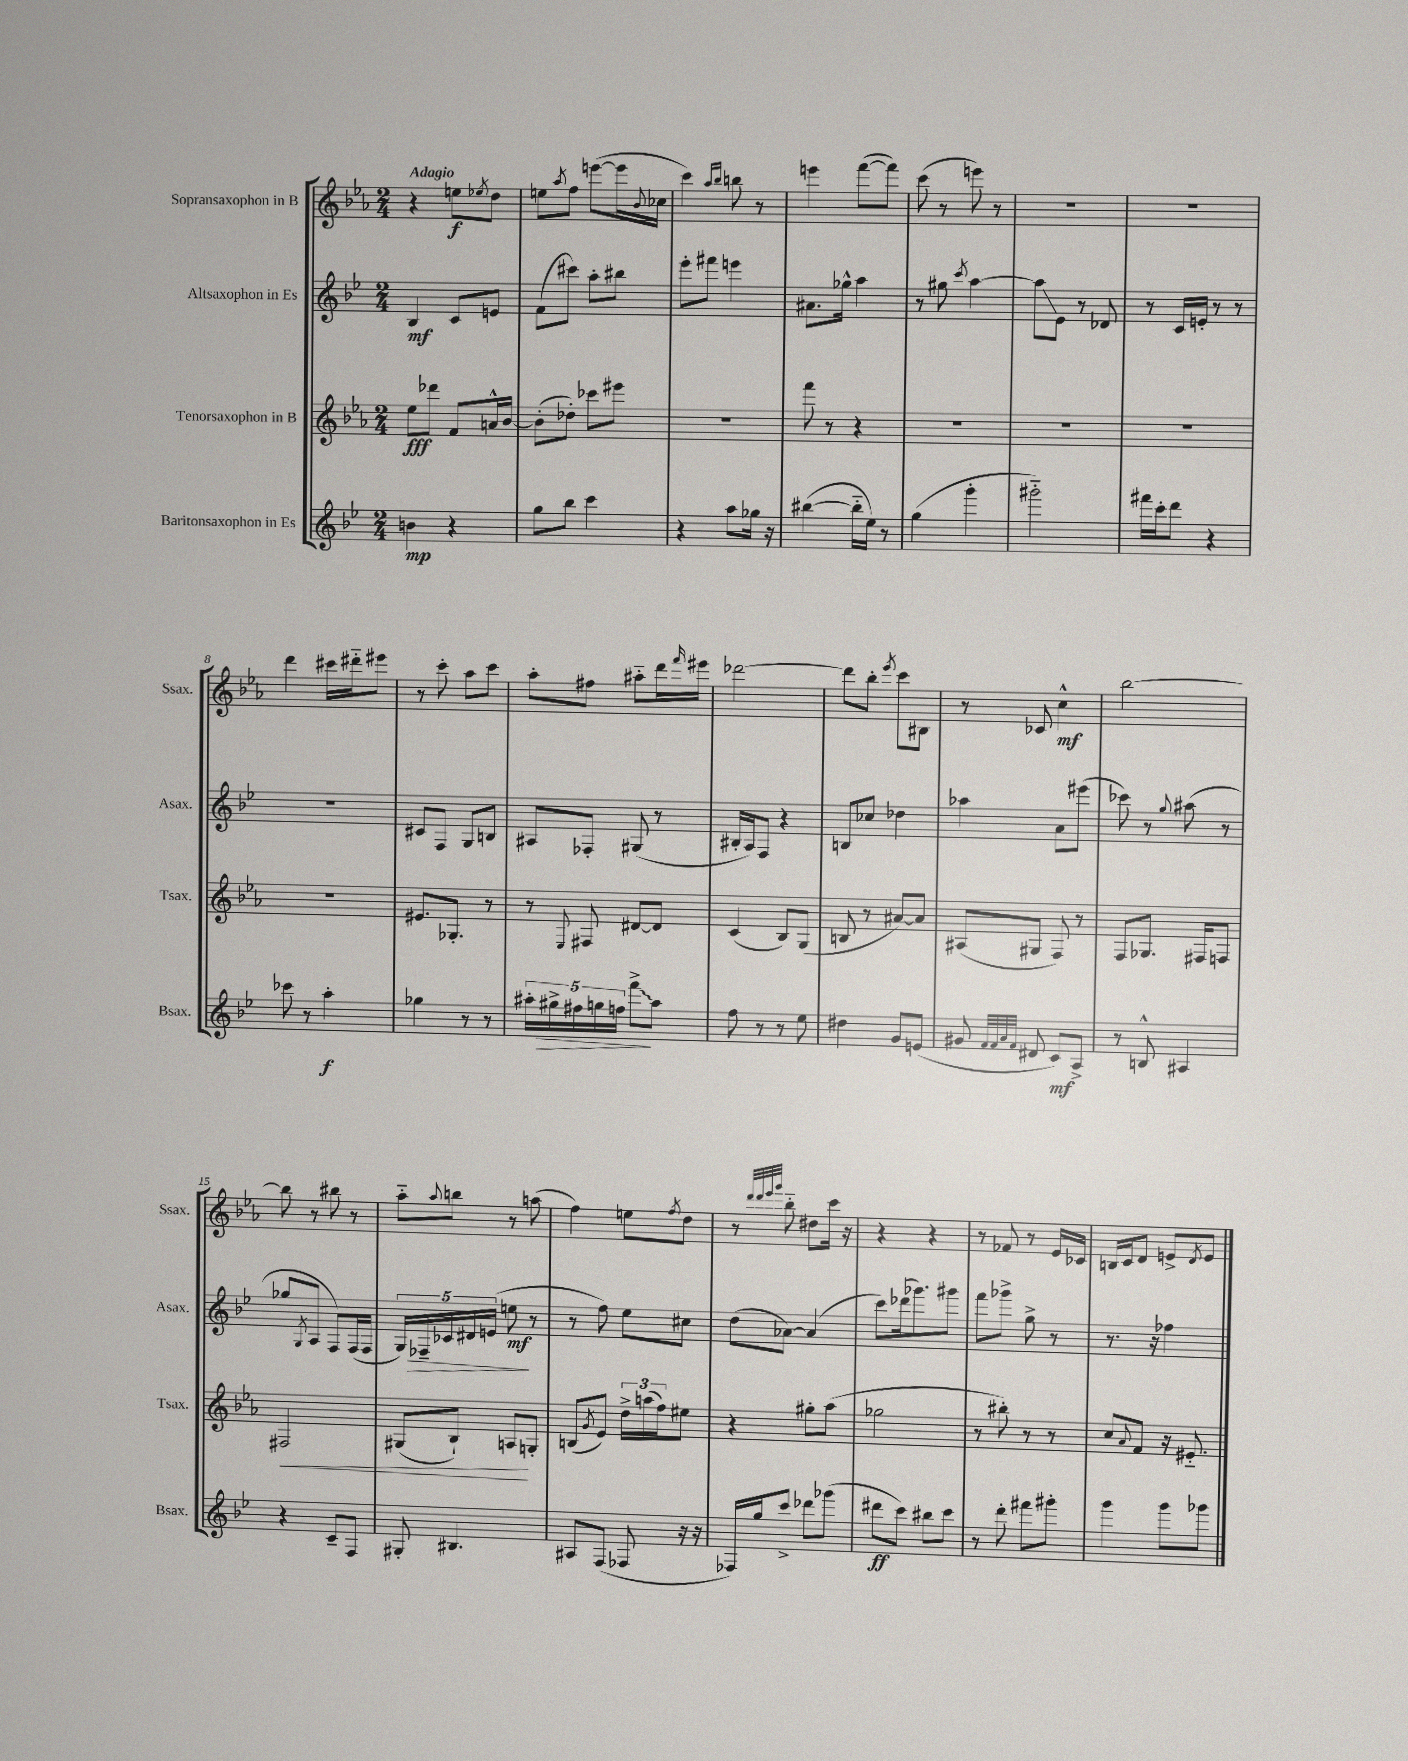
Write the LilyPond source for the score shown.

<<
\new StaffGroup <<
\new Staff = "s0" \with { instrumentName = "Sopransaxophon in B" shortInstrumentName = "Ssax." } {
    \clef treble \key ees \major \numericTimeSignature \time 2/4 \tempo "Adagio"
    r4 e''8\f \acciaccatura { ees''8 } d''8 |
    e''8 \acciaccatura { aes''8 } f''8 e'''8~( e'''16 \appoggiatura { bes'8 } ces''16 |
    c'''4) \grace { aes''16 bes''16 } b''8 r8 |
    e'''4 f'''8~( f'''8) |
    c'''8( r8 e'''8) r8 |
    R2 |
    R2 |
    d'''4 cis'''16 dis'''16-_ eis'''8 |
    r8 c'''8-. aes''8 c'''8 |
    aes''8-. fis''8 ais''8-_ d'''16 \grace { f'''16 } eis'''16 |
    des'''2~ |
    des'''8 bes''8-. \acciaccatura { ees'''8 } c'''8 bis8 |
    r8 ces'8 c''4-^\mf |
    bes''2~ |
    bes''8 r8 bis''8 r8 |
    aes''8-_ \appoggiatura { aes''8 } b''8 r8 a''8( |
    f''4) e''8 \acciaccatura { f''8 } d''8 |
    r8 \grace { d'''32 d'''32 ees'''32 g'''32 } bes''8-_ dis''8 c'''16 r16 |
    r4 r4 |
    r8 fes'8 r8 ees'16 ces'16 |
    b16 c'16 d'8 e'8-> \acciaccatura { d'8 } e'8 \bar "|." |
}
\new Staff = "s1" \with { instrumentName = "Altsaxophon in Es" shortInstrumentName = "Asax." } {
    \clef treble \key bes \major \numericTimeSignature \time 2/4
    bes4\mf c'8 e'8 |
    f'8( cis'''8) a''8-. bis''8 |
    ees'''8-. fis'''8 e'''4 |
    ais'8. ges''16-^ a''4 |
    r8 gis''8 \acciaccatura { c'''8 } a''4~ |
    a''8\glissando ees'8 r8 des'8 |
    r8 c'16 e'16-. r8 r8 |
    r2 |
    cis'8 f8 g8 b8 |
    ais8 fes8-. gis8( r8 |
    bis16-. a16) f8 r4 |
    b8 ces''8 des''4 |
    aes''4 a'8 eis'''8( |
    ces'''8) r8 \appoggiatura { g''8 } ais''8( r8 |
    ges''8 \acciaccatura { g8 } a8 f8) f16( f16 |
    \tuplet 5/4 { g16) fes16--\> ces'16 dis'16 e'16( } e''8\mf\! r8 |
    r8 f''8) ees''8 cis''8 |
    d''8( aes'8~) aes'4( |
    c'''8) des'''16( ges'''8.) gis'''8 |
    f'''8 ges'''8-> g''8-> r8 |
    r8. r16 fes''4 \bar "|." |
}
\new Staff = "s2" \with { instrumentName = "Tenorsaxophon in B" shortInstrumentName = "Tsax." } {
    \clef treble \key ees \major \numericTimeSignature \time 2/4
    ees''8\fff des'''8 f'8 a'16-^ bes'16~ |
    bes'8-.( des''8-.) ces'''8 eis'''8 |
    r2 |
    f'''8 r8 r4 |
    R2 |
    R2 |
    R2 |
    R2 |
    eis'8. ges8.-. r8 |
    r8 \appoggiatura { ees8 } fis8 dis'8~ dis'8 |
    c'4( bes8) g8( |
    b8 r8 ais'8~) ais'8 |
    ais8( gis8 f8) r8 |
    f8 ges8. fis16 f8 |
    fis2\< |
    gis8( bes8-!) a8\! g8-. |
    b8( \acciaccatura { g'8 } ees'8) \tuplet 3/2 { d''16-> a''16( f''16) } eis''8 |
    r4 gis''8-. aes''8( |
    ges''2 |
    r8 bis''8-.) r8 r8 |
    c''8 \appoggiatura { aes'8 } f'8 r16 eis'8.-_ \bar "|." |
}
\new Staff = "s3" \with { instrumentName = "Baritonsaxophon in Es" shortInstrumentName = "Bsax." } {
    \clef treble \key bes \major \numericTimeSignature \time 2/4
    b'4\mp r4 |
    g''8 bes''8 c'''4 |
    r4 a''8 ges''16 r16 |
    bis''4~( bis''16-_ ees''16) r8 |
    g''4( g'''4-. |
    gis'''2-_) |
    fis'''16 c'''16-. d'''8 r4 |
    ces'''8 r8 a''4-.\f |
    ges''4 r8 r8 |
    \tuplet 5/4 { ais''16-. gis''16->\> fis''16 g''16 f''16 } \once \override Glissando.style = #'zigzag f'''8->\glissando\! ais''8 |
    f''8 r8 r8 ees''8 |
    dis''4 g'8 e'8( |
    gis'8 \grace { f'32 f'32 a'32 f'32 } dis'8 c'8\mf) a8-> |
    r8 b8-^ ais4 |
    r4 c'8-- f8 |
    gis8-. bis4. |
    ais8 f8( fes8 r16 r16 |
    fes16) g''16 c'''8-> des'''8 ges'''8( |
    dis'''8\ff c'''8) bis''8 c'''8 |
    r8 d'''8-. fis'''8 gis'''8-. |
    g'''4 g'''8 ges'''8 \bar "|." |
}
>>
>>
